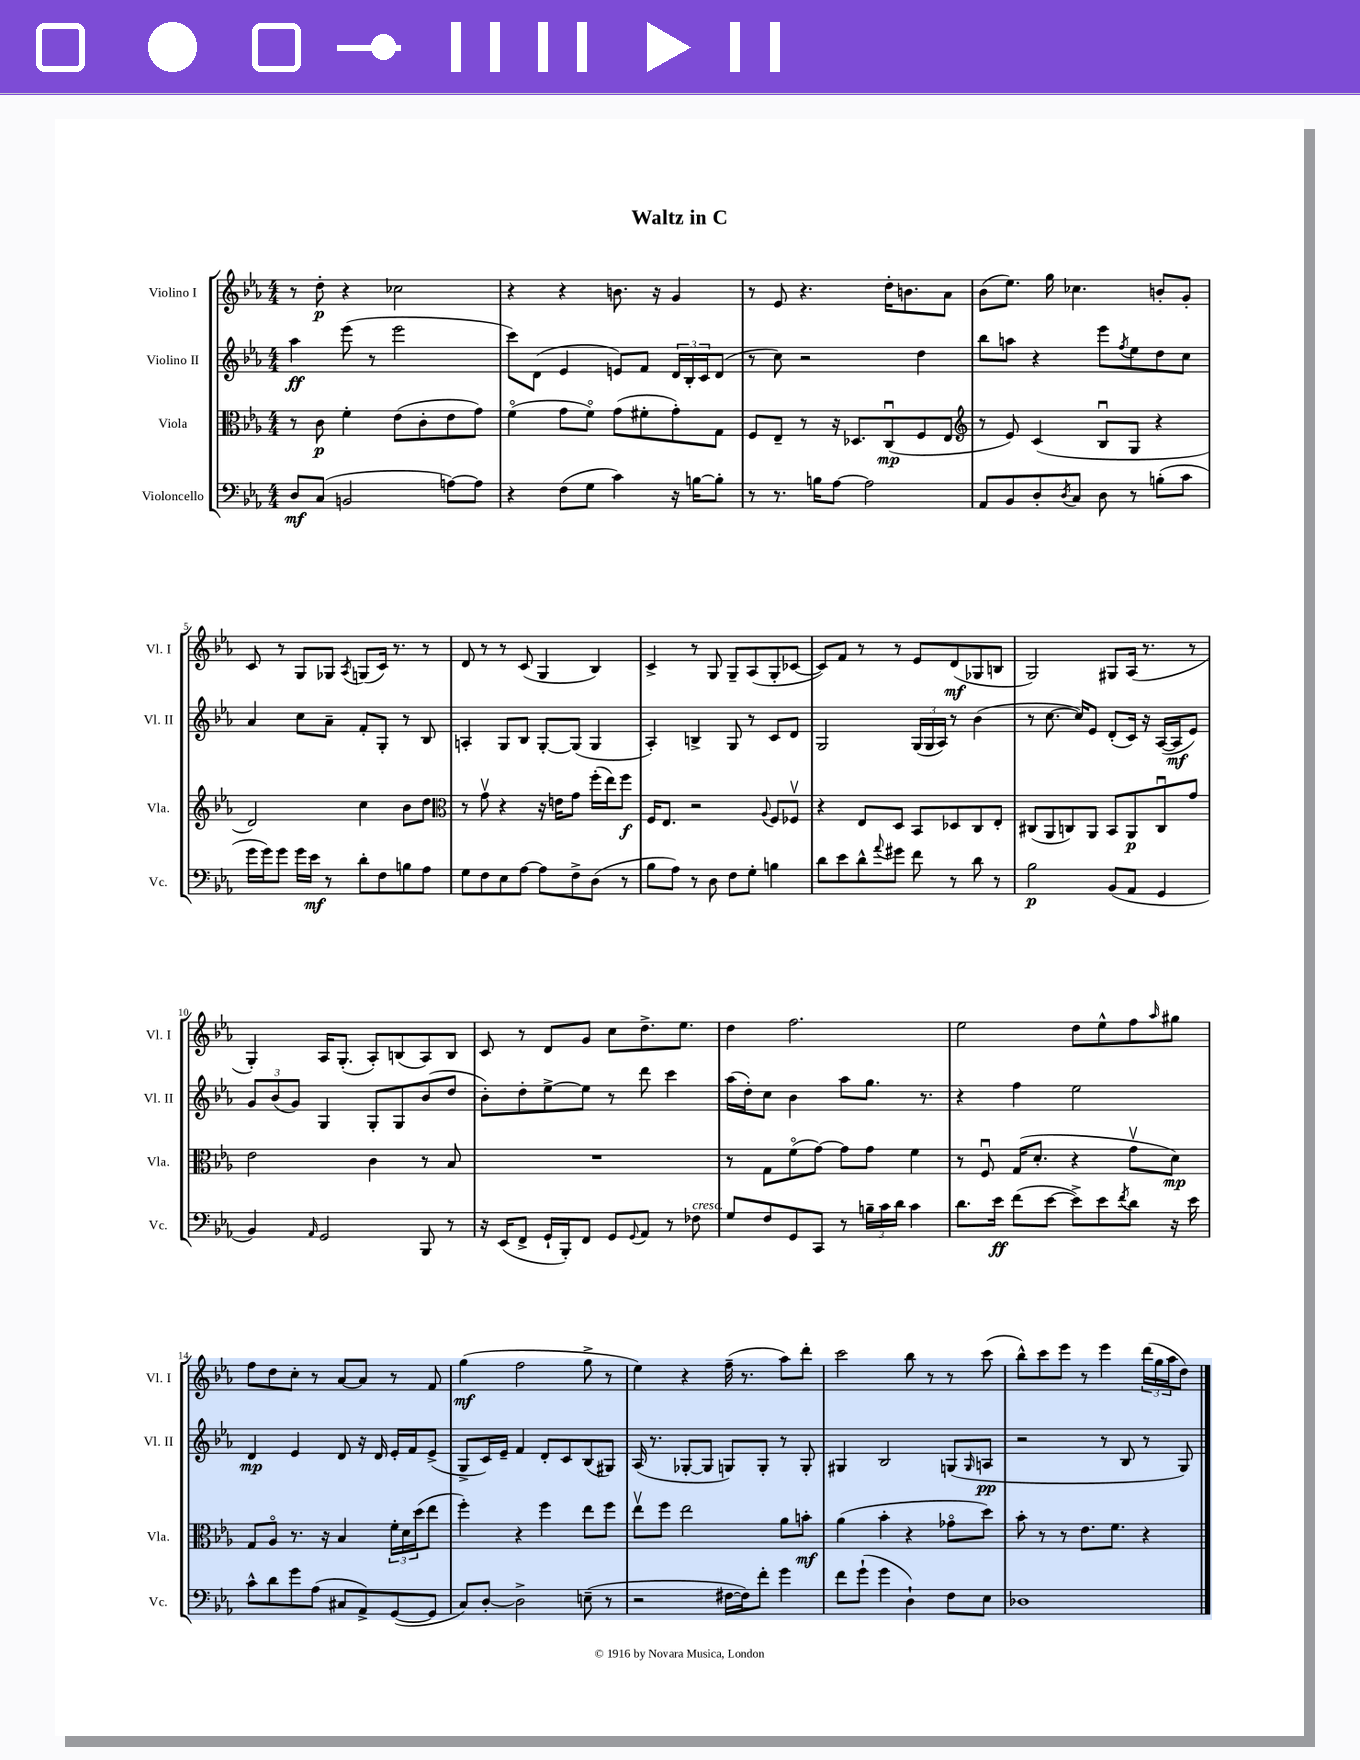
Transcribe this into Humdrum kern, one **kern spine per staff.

**kern	**dynam	**kern	**dynam	**kern	**dynam	**kern	**dynam
*part4	*part4	*part3	*part3	*part2	*part2	*part1	*part1
*staff4	*staff4	*staff3	*staff3	*staff2	*staff2	*staff1	*staff1
*I"Violoncello	*	*I"Viola	*	*I"Violino II	*	*I"Violino I	*
*I'Vc.	*	*I'Vla.	*	*I'Vl. II	*	*I'Vl. I	*
*clefF4	*	*clefC3	*	*clefG2	*	*clefG2	*
*k[b-e-a-]	*	*k[b-e-a-]	*	*k[b-e-a-]	*	*k[b-e-a-]	*
*M4/4	*	*M4/4	*	*M4/4	*	*M4/4	*
=1	=1	=1	=1	=1	=1	=1	=1
8D/L	mf	8r	.	4aa-\	ff	8r	.
(8C/J	.	8c\	p	.	.	8dd'\	p
2BBn/	.	4f'\	.	(8eee-\	.	4r	.
.	.	.	.	8r	.	.	.
.	.	(8e-\L	.	2eee-\	.	2cc-X\	.
.	.	8c'\	.	.	.	.	.
[8An\L)	.	8e-\	.	.	.	.	.
8A\J]	.	8g\J)	.	.	.	.	.
=2	=2	=2	=2	=2	=2	=2	=2
4r	.	(4f\	.	8ccc\L)	.	4r	.
.	.	.	.	(8d\J	.	.	.
(8F\L	.	8g\L	.	4e-/	.	4r	.
8G\J	.	8f\J)	.	.	.	.	.
4c\)	.	(8g\L	.	8en/L)	.	8.bn\	.
.	.	8f#X'\	.	8f/J	.	.	.
.	.	.	.	.	.	16r	.
16r	.	8g'\)	.	24d/LL	.	4g/	.
.	.	.	.	24B-'/	.	.	.
[16Bn\KL	.	.	.	.	.	.	.
.	.	.	.	24c/J	.	.	.
8B'\J]	.	8G\J	.	(8d/J	.	.	.
=3	=3	=3	=3	=3	=3	=3	=3
8r	.	8F/L	.	8r	.	8r	.
8.r	.	8E-~/J	.	8cc\)	.	8e-/	.
.	.	8r	.	2r	.	4.r	.
16Bn\KL	.	.	.	.	.	.	.
[8A-\J	.	16r	.	.	.	.	.
.	.	8.D-X/L	.	.	.	.	.
2A-\]	.	.	.	.	.	.	.
.	.	(8Cu/	mp	.	.	16dd'\KL	.
.	.	.	.	.	.	8.bn\	.
.	.	8F/	.	4dd\	.	.	.
.	.	8E-/J	.	.	.	8a-\J	.
=4	=4	=4	=4	=4	=4	=4	=4
*	*	*clefG2	*	*	*	*	*
8AA-/L	.	8r	.	8bb-\L	.	(8b-\L	.
8BB-/	.	8e-/)	.	8aan\J	.	8.ee-\J)	.
8D'/	.	(4c/	.	4r	.	.	.
.	.	.	.	.	.	16gg\	.
8qD/	.	.	.	.	.	.	.
8C/J	.	.	.	.	.	4.cc-X\	.
8D\	.	8B-u/L	.	8eee-\L	.	.	.
.	.	.	.	8qff/	.	.	.
8r	.	8G/J	.	8ee-\	.	.	.
(8Bn'\L	.	4r	.	8dd\	.	8bn'/L	.
8c\J	.	.	.	8cc\J	.	8g'/J	.
!!LO:LB:g=z
=5	=5	=5	=5	=5	=5	=5	=5
16g\LL	.	2d/)	.	4a-/	.	8c/	.
16g\J)	.	.	.	.	.	.	.
8g\J	.	.	.	.	.	8r	.
16g\LL	.	.	.	8cc\L	.	8G/L	.
16e-\JJ	mf	.	.	.	.	.	.
8r	.	.	.	8a-~\J	.	8G-X/J	.
.	.	.	.	.	.	8qA-/	.
8d'\L	.	4cc\	.	8f'/L	.	(8Gn/L	.
8F\	.	.	.	8G'/J	.	16c/Jk)	.
.	.	.	.	.	.	8.r	.
8Bn\	.	8b-\L	.	8r	.	.	.
8A-\J	.	8dd\J	.	8B-/	.	8r	.
=6	=6	=6	=6	=6	=6	=6	=6
*	*	*clefC3	*	*	*	*	*
8G\L	.	8r	.	4An'/	.	8d/	.
8F\	.	8gv\	.	.	.	8r	.
8E-\	.	4r	.	8G/L	.	8r	.
[8A-\J	.	.	.	8B-/J	.	(8c/	.
8A-\L]	.	16r	.	[8G'/L	.	4G/	.
.	.	16en\KL	.	.	.	.	.
8F^\	.	8g\J	.	(8G/J]	.	.	.
(8D\J	.	(16ff'\LL	.	4G/	.	4B-/)	.
.	.	16ee-\J)	.	.	.	.	.
8r	.	8ff\J	f	.	.	.	.
=7	=7	=7	=7	=7	=7	=7	=7
8B-\L	.	16F/KL	.	4A-'/)	.	4c^/	.
.	.	8.E-/J	.	.	.	.	.
8A-\J)	.	.	.	.	.	.	.
8r	.	2r	.	4Bn^/	.	8r	.
8D\	.	.	.	.	.	8G/	.
8F\L	.	.	.	8G/	.	8G~/L	.
8G'\J	.	.	.	8r	.	(8A-/	.
.	.	8qqA-/	.	.	.	.	.
4Bn\	.	8F/L	.	8c/L	.	8G'/	.
.	.	8F-Xv/J	.	8d/J	.	[8c-X/J	.
=8	=8	=8	=8	=8	=8	=8	=8
8d\L	.	4r	.	2G/	.	8c-/L])	.
8e-\	.	.	.	.	.	8f/J	.
8d^^\	.	8E-/L	.	.	.	8r	.
8qqa-/	.	.	.	.	.	.	.
8g#X\J	.	8D/J	.	.	.	8r	.
8f\	.	8BB-/L	.	(24G/LL	.	8e-/L	.
.	.	.	.	24G/	.	.	.
.	.	.	.	24A-/JJ)	.	.	.
8r	.	8D-X/	.	8r	.	(8d/	mf
8d\	.	8C/	.	(4b-\	.	8G-X/	.
8r	.	8E-'/J	.	.	.	8Bn/J	.
=9	=9	=9	=9	=9	=9	=9	=9
2B-\	p	(8C#X/L	.	8r	.	2G/)	.
.	.	8AA-/	.	[8.cc\	.	.	.
.	.	8Cn/)	.	.	.	.	.
.	.	.	.	16cc/KL])	.	.	.
.	.	8AA-/J	.	8e-/J	.	.	.
(8BB-/L	.	8BB-/L	.	(8d'/L	.	8G#X/L	.
8AA-/J	.	8AA-/	p	16c/Jk)	.	(16A-/Jk	.
.	.	.	.	16r	.	8.r	.
4GG/	.	8Cu/	.	([16A-/LL	.	.	.
.	.	.	.	16A-/J]	mf	.	.
.	.	8g/J	.	8e-/J)	.	8r	.
!!LO:LB:g=z
=10	=10	=10	=10	=10	=10	=10	=10
4BB-/)	.	2e-\	.	12g/L	.	4G'/)	.
.	.	.	.	(12b-/	.	.	.
.	.	.	.	12g/J)	.	.	.
16qqAA-/	.	.	.	.	.	.	.
2GG/	.	.	.	4G/	.	16A-/KL	.
.	.	.	.	.	.	(8.G'/J	.
.	.	4c\	.	8G'/L	.	8A-'/L)	.
.	.	.	.	8G/	.	(8Bn/	.
8BBB-/	.	8r	.	(8b-/	.	8A-/)	.
8r	.	8B-/	.	8dd/J	.	8B/J	.
=11	=11	=11	=11	=11	=11	=11	=11
16r	.	1r	.	8b-'\L)	.	8c/	.
(16EE-/KL	.	.	.	.	.	.	.
8FF^/J	.	.	.	8dd'\	.	8r	.
16GG`/LL	.	.	.	[8ee-^\	.	8d/L	.
16BBB-'/J)	.	.	.	.	.	.	.
8FF/J	.	.	.	8ee-\J]	.	8g/J	.
8GG/L	.	.	.	8r	.	8cc\L	.
8qqGG/	.	.	.	.	.	.	.
8AA-/J	.	.	.	8ddd\	.	8.dd^\	.
8r	.	.	.	4ccc\	.	.	.
.	.	.	.	.	.	8.ee-\J	.
!LO:TX:a:i:t=cresc.	!	!	!	!	!	!	!
8F-X\	.	.	.	.	.	.	.
=12	=12	=12	=12	=12	=12	=12	=12
8G/L	.	8r	.	(16aa-\LL	.	4dd\	.
.	.	.	.	16dd'\J)	.	.	.
8F/	.	8G\L	.	8cc\J	.	.	.
8GG/	.	(8f\	.	4b-\	.	2.ff\	.
8CC/J	.	[8g\J)	.	.	.	.	.
8r	.	8g\L]	.	8aa-\L	.	.	.
24Bn~\LL	.	8g\J	.	8.gg\J	.	.	.
24c\	.	.	.	.	.	.	.
24d\JJ	.	.	.	.	.	.	.
4c\	.	4f\	.	.	.	.	.
.	.	.	.	8.r	.	.	.
=13	=13	=13	=13	=13	=13	=13	=13
8.d\L	.	8r	.	4r	.	2ee-\	.
.	.	8Fu/	.	.	.	.	.
16e-\Jk	ff	.	.	.	.	.	.
(8f\L	.	(16G/KL	.	4ff\	.	.	.
.	.	8.d'/J	.	.	.	.	.
[8e-\J	.	.	.	.	.	.	.
8e-^\L])	.	4r	.	2ee-\	.	8dd\L	.
8e-\	.	.	.	.	.	8ee-^^\	.
8qf/	.	.	.	.	.	.	.
8d\J	.	8gv\L	.	.	.	8ff\	.
.	.	.	.	.	.	16qqaa-/	.
16r	.	8d\J)	mp	.	.	8gg#X\J	.
16e-\	.	.	.	.	.	.	.
!!LO:LB:g=z
=14	=14	=14	=14	=14	=14	=14	=14
8c^^\L	.	8G/L	.	4d/	mp	8ff\L	.
8d\	.	8A-/J	.	.	.	8dd\	.
8g\	.	8.r	.	4e-/	.	8cc'\J	.
(8A-\J	.	.	.	.	.	8r	.
.	.	16r	.	.	.	.	.
8C#X/L	.	4B-/	.	8d/	.	[8a-/L	.
8AA-^/)	.	.	.	16r	.	8a-/J]	.
.	.	.	.	16d/	.	.	.
([8GG/	.	24f'\LL	.	16e-'/LL	.	8r	.
.	.	24d\	.	.	.	.	.
.	.	.	.	16f/J	.	.	.
.	.	(24dd\J	.	.	.	.	.
8GG/J]	.	8ee-\J	.	(8e-^/J	.	8f/	.
=15	=15	=15	=15	=15	=15	=15	=15
8C/L)	.	4ff'\)	.	8G^/L	.	(4gg\	mf
[8D'/J	.	.	.	16c/L)	.	.	.
.	.	.	.	16e-~/JJ	.	.	.
2D^\]	.	4r	.	4f/	.	2ff\	.
.	.	4ff\	.	8d'/L	.	.	.
.	.	.	.	8c/	.	.	.
(8En~\	.	8ee-\L	.	(8B-/	.	8gg^\	.
8r	.	8ff\J	.	8G#X/J)	.	8r	.
=16	=16	=16	=16	=16	=16	=16	=16
2r	.	8ee-v\L	.	(16A-/	.	4ee-\)	.
.	.	.	.	8.r	.	.	.
.	.	8ff\J	.	.	.	.	.
.	.	2ee-\	.	[8G-X'/L	.	4r	.
.	.	.	.	8G-/J]	.	.	.
[16F#X\LL	.	.	.	8Gn/L)	.	(16ff~\	.
16F#\J])	.	.	.	.	.	8.r	.
8f'\J	.	.	.	8G'/J	.	.	.
4g\	.	8a-\L	.	8r	.	8aa-\L)	.
.	.	8bn'\J	mf	8G'/	.	8ddd'\J	.
=17	=17	=17	=17	=17	=17	=17	=17
8f\L	.	(4a-\	.	4G#X/	.	2ccc\	.
(8g`\J	.	.	.	.	.	.	.
4g\	.	4b-'\	.	2B-/	.	.	.
4D`\)	.	4r	.	.	.	8bb-\	.
.	.	.	.	.	.	8r	.
8F\L	.	8g-X\L	.	(8Gn/L	.	8r	.
.	.	.	.	16qqG/	.	.	.
8E-\J	.	8dd\J)	.	8An/J	pp	(8ccc\	.
=18	=18	=18	=18	=18	=18	=18	=18
1D-X	.	8b-'\	.	2r	.	8bb-^^\L)	.
.	.	8r	.	.	.	8ccc\	.
.	.	8r	.	.	.	8eee-\J	.
.	.	8.e-\L	.	.	.	8r	.
.	.	.	.	8r	.	4eee-\	.
.	.	8.f\J	.	.	.	.	.
.	.	.	.	8B-/	.	.	.
.	.	4r	.	8r	.	(24ddd\LL	.
.	.	.	.	.	.	24gg\	.
.	.	.	.	.	.	24aa-\J	.
.	.	.	.	8G/)	.	8dd\J)	.
==	==	==	==	==	==	==	==
*-	*-	*-	*-	*-	*-	*-	*-
